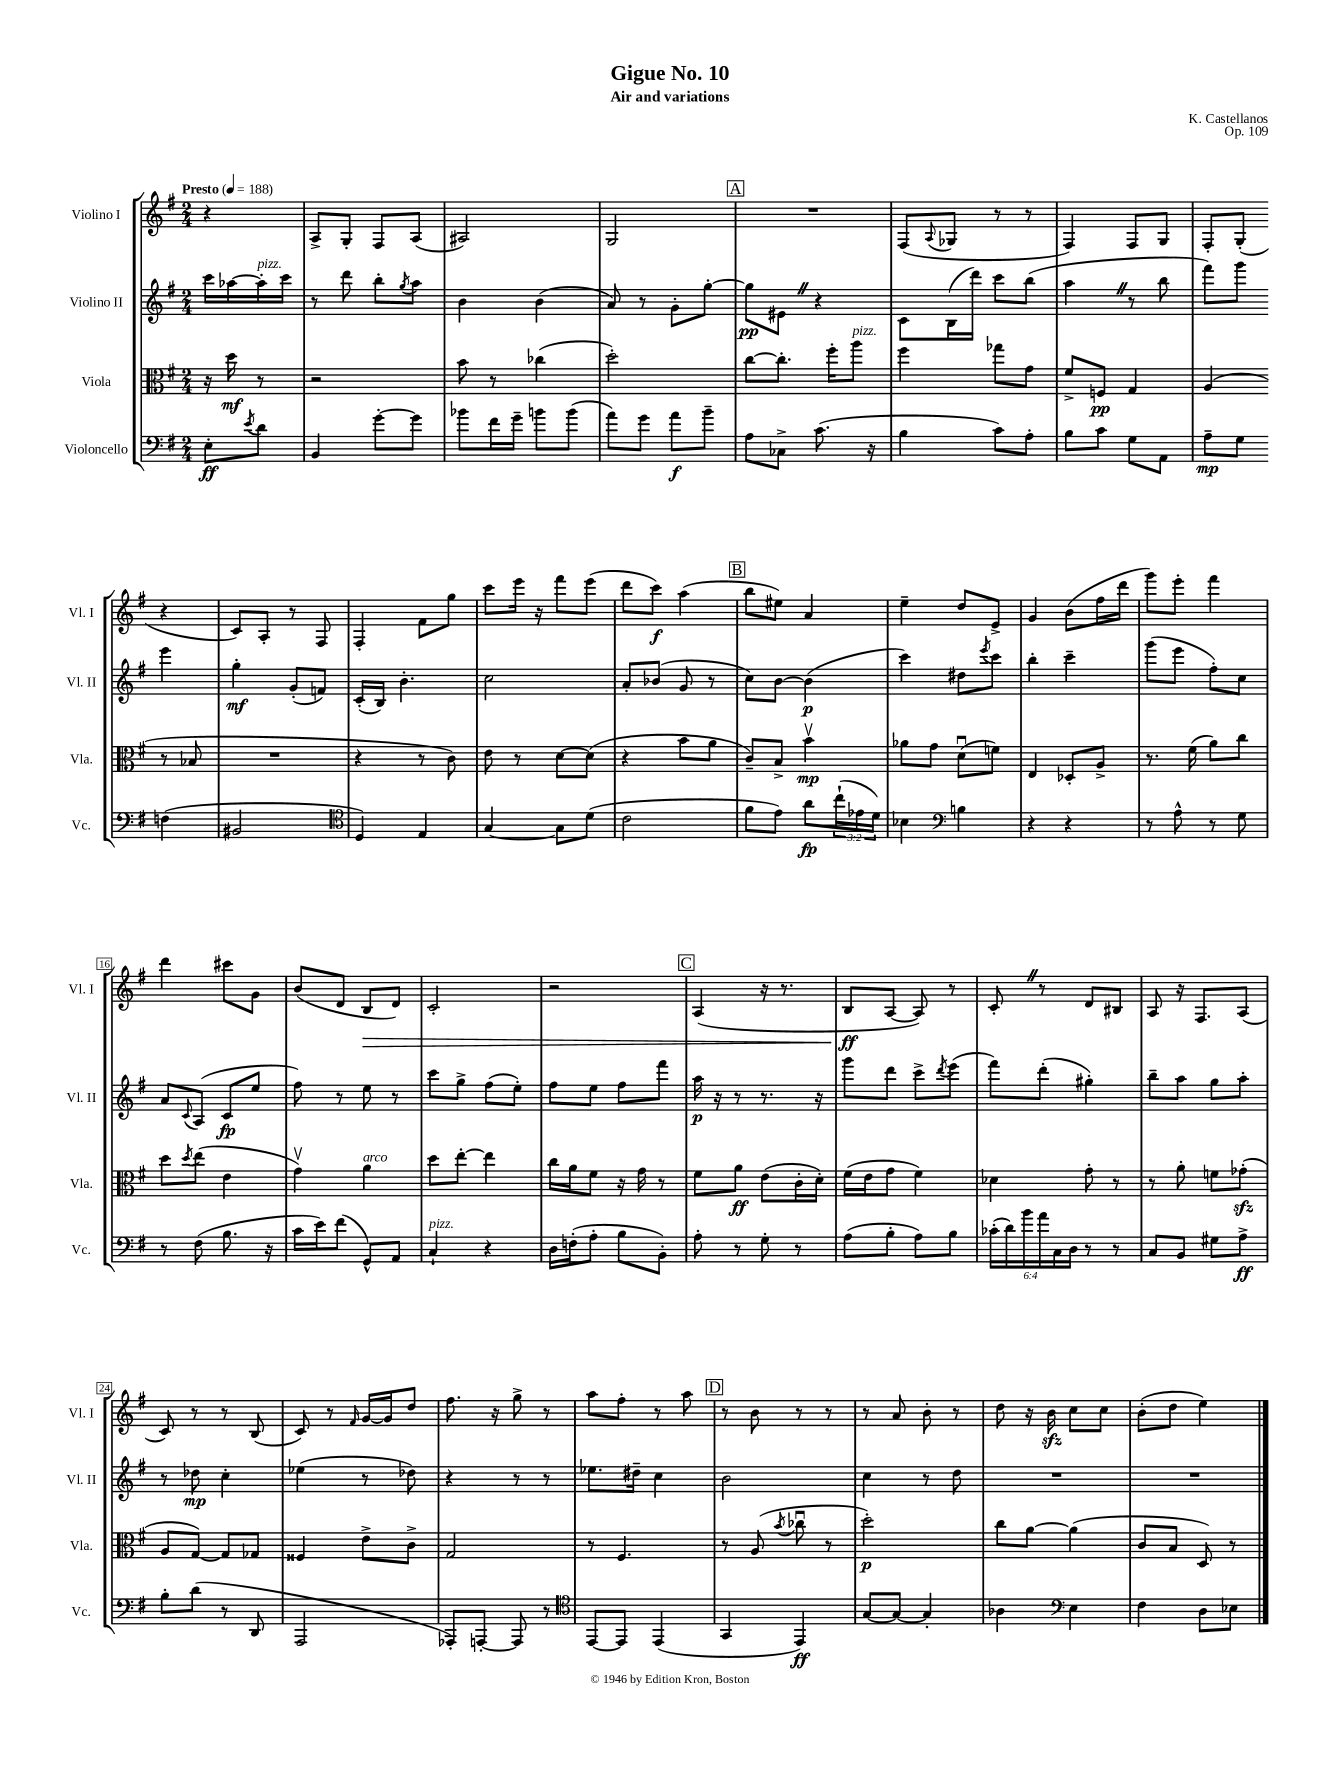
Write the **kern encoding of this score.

**kern	**dynam	**kern	**dynam	**kern	**dynam	**kern	**dynam
*part4	*part4	*part3	*part3	*part2	*part2	*part1	*part1
*staff4	*staff4	*staff3	*staff3	*staff2	*staff2	*staff1	*staff1
*I"Violoncello	*	*I"Viola	*	*I"Violino II	*	*I"Violino I	*
*I'Vc.	*	*I'Vla.	*	*I'Vl. II	*	*I'Vl. I	*
*clefF4	*	*clefC3	*	*clefG2	*	*clefG2	*
*k[f#]	*	*k[f#]	*	*k[f#]	*	*k[f#]	*
*M2/4	*	*M2/4	*	*M2/4	*	*M2/4	*
*MM188	*	*MM188	*	*MM188	*	*MM188	*
=	=	=	=	=	=	=	=
!	!	!	!	!	!	!LO:TX:a:B:t=Presto	!
8E'\L	ff	16r	.	16ccc\LL	.	4r	.
.	.	16dd\	mf	[16aa-X\	.	.	.
8qe/	.	.	.	.	.	.	.
!	!	!	!	!LO:TX:a:i:t=pizz.	!	!	!
8d\J	.	8r	.	16aa-'\]	.	.	.
.	.	.	.	16ccc\JJ	.	.	.
=1	=1	=1	=1	=1	=1	=1	=1
4BB/	.	2r	.	8r	.	8A^/L	.
.	.	.	.	8ddd\	.	8G'/J	.
[8g'\L	.	.	.	8bb'\L	.	8F#/L	.
.	.	.	.	8qgg/	.	.	.
8g\J]	.	.	.	8aa\J	.	(8A/J	.
=2	=2	=2	=2	=2	=2	=2	=2
8b-X\L	.	8b\	.	4b\	.	2A#X/)	.
16f#\L	.	8r	.	.	.	.	.
16g~\JJ	.	.	.	.	.	.	.
8bn\L	.	(4cc-X\	.	(4b\	.	.	.
(8b\J	.	.	.	.	.	.	.
=3	=3	=3	=3	=3	=3	=3	=3
8a\L)	.	2dd'\)	.	8a/)	.	2G/	.
8g\J	.	.	.	8r	.	.	.
8a\L	f	.	.	8g'\L	.	.	.
8b~\J	.	.	.	[8gg'\J	.	.	.
!!LO:REH:place=s1:t=A
=4	=4	=4	=4	=4	=4	=4	=4
8A\L	.	[8cc\L	.	8gg\L]	pp	2r	.
8C-X^\J	.	8.cc'\J]	.	8e#XZ\J	.	.	.
(8.c\	.	.	.	4r	.	.	.
.	.	16ff#'\KL	.	.	.	.	.
!	!	!LO:TX:a:i:t=pizz.	!	!	!	!	!
.	.	8aa\J	.	.	.	.	.
16r	.	.	.	.	.	.	.
=5	=5	=5	=5	=5	=5	=5	=5
4B\	.	4ff#\	.	8c\L	.	(8F#/L	.
.	.	.	.	.	.	8qqA/	.
.	.	.	.	(16B\L	.	8G-X/J	.
.	.	.	.	16ddd\JJ)	.	.	.
8c\L)	.	8gg-X\L	.	8ccc\L	.	8r	.
8A'\J	.	8g\J	.	(8bb\J	.	8r	.
=6	=6	=6	=6	=6	=6	=6	=6
8B\L	.	8f#^/L	.	4aaZ\	.	4F#/)	.
8c\J	.	8Fn/J	pp	.	.	.	.
8G\L	.	4G/	.	8r	.	8F#/L	.
8AA\J	.	.	.	8bb\	.	8G/J	.
=7	=7	=7	=7	=7	=7	=7	=7
8A~\L	mp	(4A/	.	8fff#\L)	.	8F#'/L	.
8G\J	.	.	.	8ggg\J	.	(8G'/J	.
(4Fn\	.	8r	.	4eee\	.	4r	.
.	.	8B-X/	.	.	.	.	.
!!LO:LB:g=z
=8	=8	=8	=8	=8	=8	=8	=8
2BB#X/	.	2r	.	4gg'\	mf	8c/L)	.
.	.	.	.	.	.	8A'/J	.
.	.	.	.	(8g'/L	.	8r	.
.	.	.	.	8fn/J)	.	8F#/	.
=9	=9	=9	=9	=9	=9	=9	=9
*clefC4	*	*	*	*	*	*	*
4D/)	.	4r	.	(16c'/LL	.	4F#'/	.
.	.	.	.	16B/JJ)	.	.	.
.	.	.	.	4.b'\	.	.	.
4E/	.	8r	.	.	.	8f#\L	.
.	.	8c\)	.	.	.	8gg\J	.
=10	=10	=10	=10	=10	=10	=10	=10
[4G/	.	8e\	.	2cc\	.	8ccc\L	.
.	.	8r	.	.	.	16eee\Jk	.
.	.	.	.	.	.	16r	.
8G\L]	.	[8d\L	.	.	.	8fff#\L	.
(8d\J	.	(8d\J]	.	.	.	(8eee\J	.
=11	=11	=11	=11	=11	=11	=11	=11
2c\	.	4r	.	8a'/L	.	8ddd\L	.
.	.	.	.	(8b-X/J	.	8ccc\J)	f
.	.	8b\L	.	8g/	.	(4aa\	.
.	.	8a\J	.	8r	.	.	.
!!LO:REH:place=s1:t=B
=12	=12	=12	=12	=12	=12	=12	=12
8f#\L	.	8c~/L)	.	8cc\L)	.	8bb\L	.
8e\J)	.	8B^/J	.	[8b\J	.	8ee#X\J)	.
8a\L	fp	4bv\	mp	(4b\]	p	4a/	.
(24cc`\L	.	.	.	.	.	.	.
24e-X\	.	.	.	.	.	.	.
24d\JJ)	.	.	.	.	.	.	.
=13	=13	=13	=13	=13	=13	=13	=13
4B-X\	.	8a-X\L	.	4ccc\)	.	4ee~\	.
.	.	8g\J	.	.	.	.	.
*clefF4	*	*	*	*	*	*	*
4Bn\	.	(8du\L	.	8dd#X\L	.	8dd/L	.
.	.	.	.	8qeee/	.	.	.
.	.	8fn\J)	.	8ccc\J	.	8e^/J	.
=14	=14	=14	=14	=14	=14	=14	=14
4r	.	4E/	.	4bb'\	.	4g/	.
4r	.	8D-X'/L	.	4ccc~\	.	(8b\L	.
.	.	8A^/J	.	.	.	16ff#\L	.
.	.	.	.	.	.	16ddd\JJ	.
=15	=15	=15	=15	=15	=15	=15	=15
8r	.	8.r	.	(8ggg\L	.	8ggg\L)	.
8A^^\	.	.	.	8eee\J	.	8eee'\J	.
.	.	(16f#\	.	.	.	.	.
8r	.	8a\L)	.	8ff#'\L)	.	4fff#\	.
8G\	.	8cc\J	.	8cc\J	.	.	.
!!LO:LB:g=z
=16	=16	=16	=16	=16	=16	=16	=16
8r	.	8dd\L	.	8a/L	.	4ddd\	.
.	.	8qdd/	.	8qqc/	.	.	.
(8F#\	.	(8ee\J	.	(8A/J	.	.	.
8.B\	.	4e\	.	8c/L	fp	8ccc#X\L	.
.	.	.	.	8ee/J	.	8g\J	.
16r	.	.	.	.	.	.	.
=17	=17	=17	=17	=17	=17	=17	=17
16c\LL	.	4gv\)	.	8ff#\)	.	(8b/L	.
16e\J)	.	.	.	.	.	.	.
(8f#\J	.	.	.	8r	.	8d/J	.
!	!	!LO:TX:a:i:t=arco	!	!	!	!	!
!	!	!	!	!	!	!	!LO:HP:b
8GG^^/L)	.	4a\	.	8ee\	.	8B/L	>
8AA/J	.	.	.	8r	.	8d/J)	.
=18	=18	=18	=18	=18	=18	=18	=18
!LO:TX:a:i:t=pizz.	!	!	!	!	!	!	!
4C`/	.	8dd\L	.	8ccc\L	.	2c'/	.
.	.	[8ee'\J	.	8gg^\J	.	.	.
4r	.	4ee\]	.	(8ff#\L	.	.	.
.	.	.	.	8ee'\J)	.	.	.
=19	=19	=19	=19	=19	=19	=19	=19
16D\LL	.	16cc\LL	.	8ff#\L	.	2r	.
(16Fn'\J	.	16a\J	.	.	.	.	.
8A'\J	.	8f#\J	.	8ee\J	.	.	.
8B\L	.	16r	.	8ff#\L	.	.	.
.	.	16g\	.	.	.	.	.
8BB'\J)	.	8r	.	8fff#\J	.	.	.
!!LO:REH:place=s1:t=C
=20	=20	=20	=20	=20	=20	=20	=20
8A'\	.	8f#\L	.	16aa\	p	(4A/	.
.	.	.	.	16r	.	.	.
8r	.	8a\J	ff	8r	.	.	.
8G'\	.	(8e\L	.	8.r	.	16r	.
.	.	.	.	.	.	8.r	.
8r	.	16c'\L	.	.	.	.	.
.	.	16d'\JJ)	.	16r	.	.	.
=21	=21	=21	=21	=21	=21	=21	=21
(8A\L	.	(16f#\LL	.	8ggg\L	.	8B/L	ff
.	.	16e\J	.	.	.	.	.
8B'\J	.	8g\J	.	8ddd\J	.	[8A/J	]
8A\L)	.	4f#\)	.	8ccc^\L	.	8A/])	.
.	.	.	.	8qddd/	.	.	.
8B\J	.	.	.	(8eee\J	.	8r	.
=22	=22	=22	=22	=22	=22	=22	=22
(24c-X'\LL	.	4d-X\	.	8fff#\L)	.	8c'Z/	.
24d\)	.	.	.	.	.	.	.
24b\	.	.	.	.	.	.	.
24a\	.	.	.	(8ddd'\J	.	8r	.
24C\	.	.	.	.	.	.	.
24D\JJ	.	.	.	.	.	.	.
8r	.	8g'\	.	4gg#X'\)	.	8d/L	.
8r	.	8r	.	.	.	8B#X/J	.
=23	=23	=23	=23	=23	=23	=23	=23
8C/L	.	8r	.	8bb~\L	.	8A/	.
8BB/J	.	8a'\	.	8aa\J	.	16r	.
.	.	.	.	.	.	8.F#/L	.
8G#X\L	.	8fn\L	.	8gg\L	.	.	.
8A^\J	ff	(8g-Xzz'\J	.	8aa'\J	.	(8A/J	.
!!LO:LB:g=z
=24	=24	=24	=24	=24	=24	=24	=24
8B'\L	.	8A/L	.	8r	.	8c/)	.
(8d\J	.	[8G/J)	.	8dd-X\	mp	8r	.
8r	.	8G/L]	.	4cc'\	.	8r	.
8DD/	.	8G-X/J	.	.	.	(8B/	.
=25	=25	=25	=25	=25	=25	=25	=25
2AAA/	.	4F##X/	.	(4ee-X\	.	8c/)	.
.	.	.	.	.	.	8r	.
.	.	.	.	.	.	16qqf#/	.
.	.	8e^\L	.	8r	.	[16g/LL	.
.	.	.	.	.	.	16g/J]	.
.	.	8c^\J	.	8dd-X\)	.	8dd/J	.
=26	=26	=26	=26	=26	=26	=26	=26
8AAA-X'/L)	.	2G/	.	4r	.	8.ff#\	.
[8AAAn'/J	.	.	.	.	.	.	.
.	.	.	.	.	.	16r	.
8AAA/]	.	.	.	8r	.	8gg^\	.
8r	.	.	.	8r	.	8r	.
=27	=27	=27	=27	=27	=27	=27	=27
*clefC4	*	*	*	*	*	*	*
[8EE/L	.	8r	.	8.ee-X\L	.	8aa\L	.
8EE/J]	.	4.F#/	.	.	.	8ff#'\J	.
.	.	.	.	16dd#X~\Jk	.	.	.
(4EE/	.	.	.	4cc\	.	8r	.
.	.	.	.	.	.	8aa\	.
!!LO:REH:place=s1:t=D
=28	=28	=28	=28	=28	=28	=28	=28
4GG/	.	8r	.	2b\	.	8r	.
.	.	(8A/	.	.	.	8b\	.
.	.	8qb/	.	.	.	.	.
4EE/)	ff	8cc-Xu\	.	.	.	8r	.
.	.	8r	.	.	.	8r	.
=29	=29	=29	=29	=29	=29	=29	=29
[8G/L	.	2dd'\)	p	4cc\	.	8r	.
8G/J_	.	.	.	.	.	8a/	.
4G'/]	.	.	.	8r	.	8b'\	.
.	.	.	.	8dd\	.	8r	.
=30	=30	=30	=30	=30	=30	=30	=30
4A-X\	.	8cc\L	.	2r	.	8dd\	.
.	.	[8a\J	.	.	.	16r	.
.	.	.	.	.	.	16bzz\	.
*clefF4	*	*	*	*	*	*	*
4E\	.	(4a\]	.	.	.	8cc\L	.
.	.	.	.	.	.	8cc\J	.
=31	=31	=31	=31	=31	=31	=31	=31
4F#\	.	8c/L	.	2r	.	(8b'\L	.
.	.	8B/J	.	.	.	8dd\J	.
8D\L	.	8D/)	.	.	.	4ee\)	.
8E-X\J	.	8r	.	.	.	.	.
==	==	==	==	==	==	==	==
*-	*-	*-	*-	*-	*-	*-	*-
